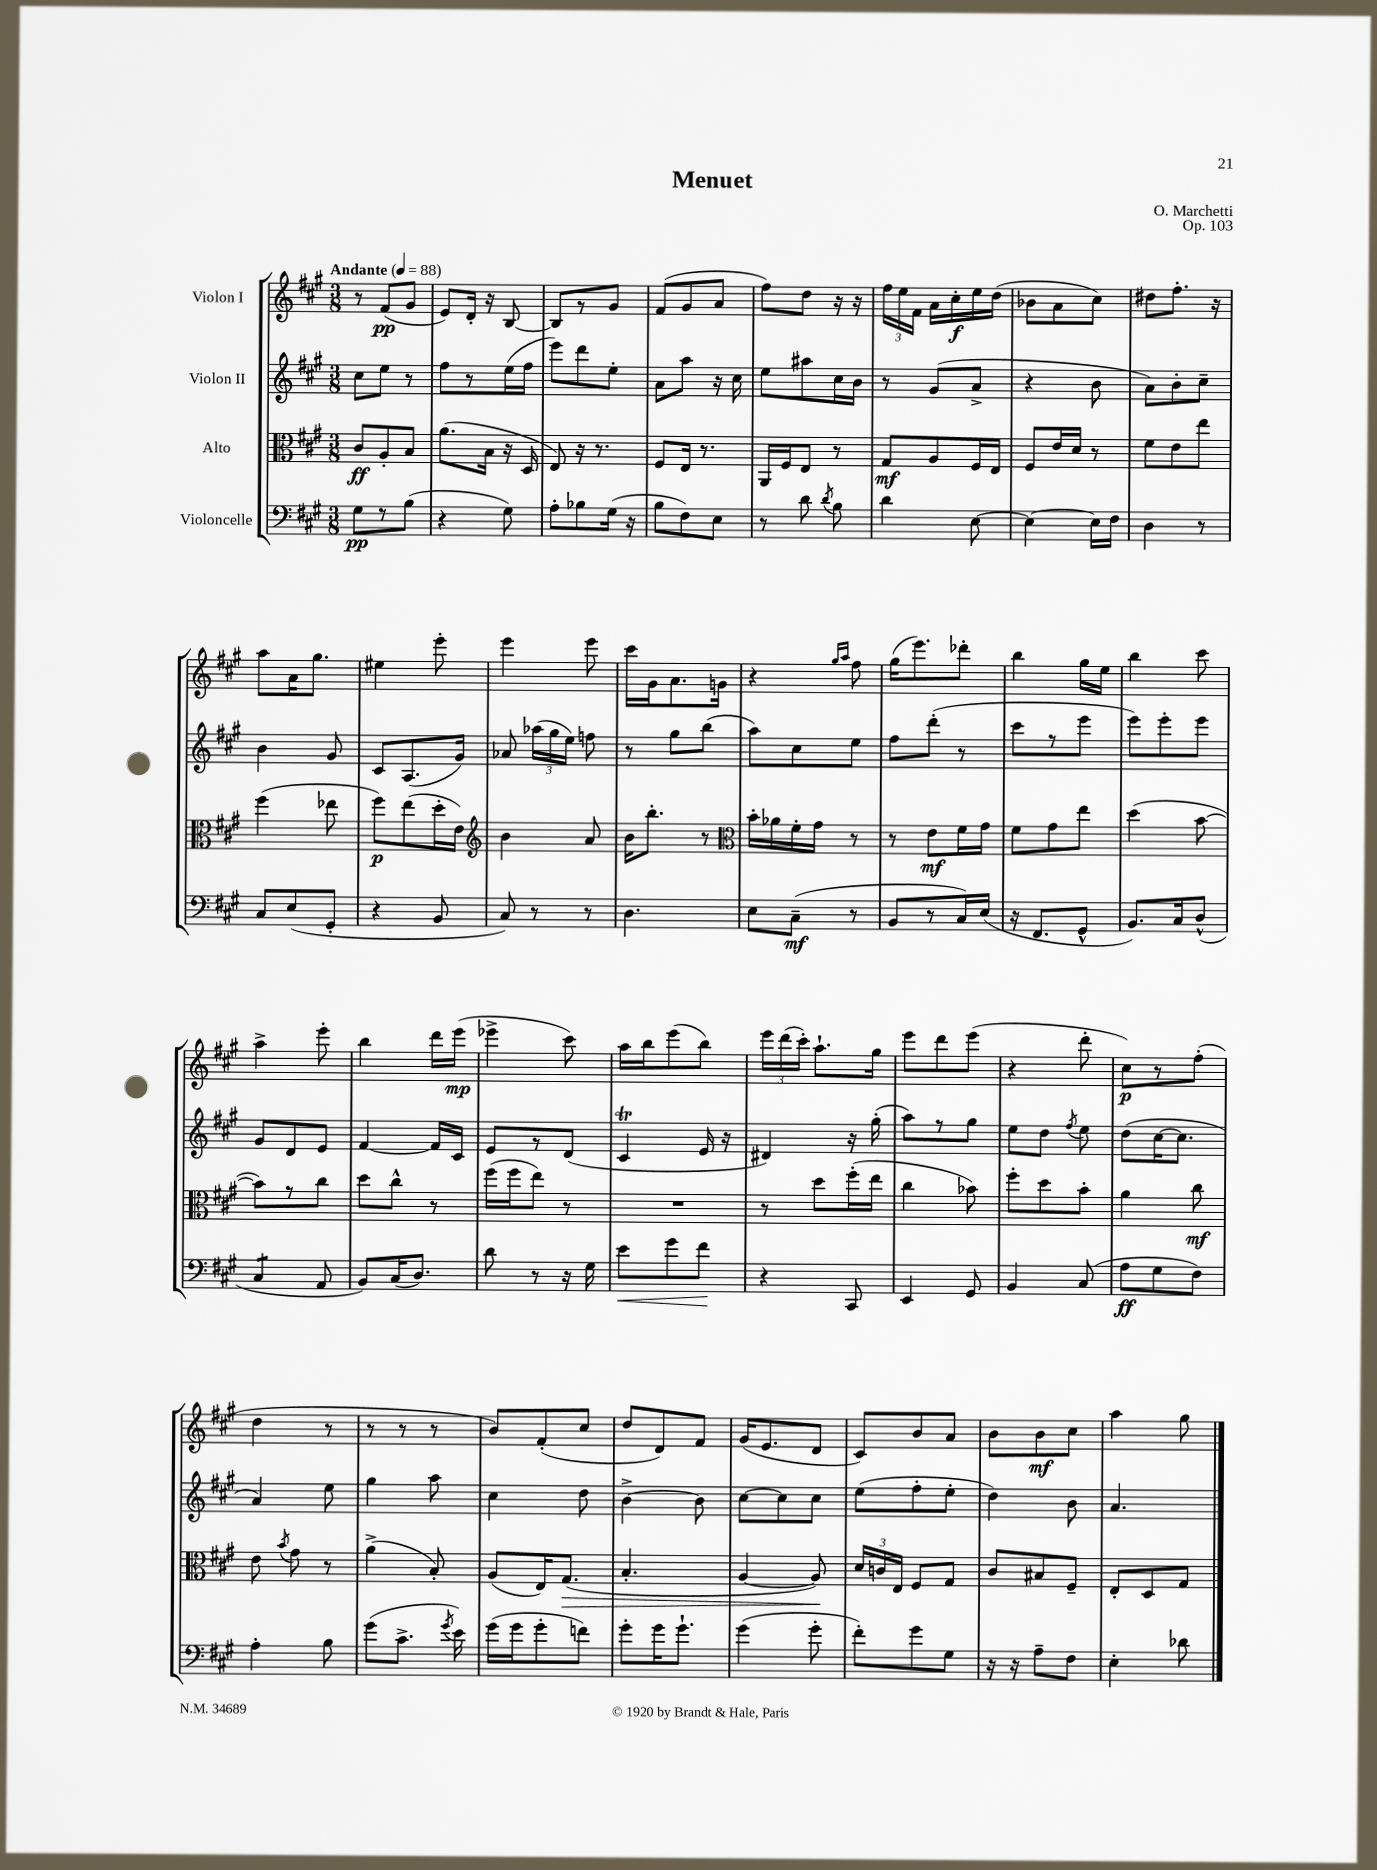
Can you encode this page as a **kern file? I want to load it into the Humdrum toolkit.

**kern	**dynam	**kern	**dynam	**kern	**kern	**dynam
*part4	*part4	*part3	*part3	*part2	*part1	*part1
*staff4	*staff4	*staff3	*staff3	*staff2	*staff1	*staff1
*I"Violoncelle	*	*I"Alto	*	*I"Violon II	*I"Violon I	*
*clefF4	*	*clefC3	*	*clefG2	*clefG2	*
*k[f#c#g#]	*	*k[f#c#g#]	*	*k[f#c#g#]	*k[f#c#g#]	*
*M3/8	*	*M3/8	*	*M3/8	*M3/8	*
*MM88	*	*MM88	*	*MM88	*MM88	*
=1	=1	=1	=1	=1	=1	=1
!	!	!	!	!	!LO:TX:a:B:t=Andante	!
8G#\L	pp	8c#/L	ff	8cc#\L	8r	.
8r	.	8A'/	.	8ee\J	(8f#/L	pp
(8B\J	.	8B/J	.	8r	8g#/J	.
=2	=2	=2	=2	=2	=2	=2
4r	.	(8.a\L	.	8ff#\L	8e/L)	.
.	.	.	.	8r	16d'/Jk	.
.	.	16B\Jk	.	.	16r	.
8G#\)	.	16r	.	(16ee\L	[8B/	.
.	.	16D/	.	16ff#\JJ	.	.
=3	=3	=3	=3	=3	=3	=3
8A'\L	.	8E/)	.	8eee\L)	8B/L]	.
8B-X\	.	16r	.	8ddd\	8r	.
.	.	8.r	.	.	.	.
(16G#\Jk	.	.	.	8ee'\J	8g#/J	.
16r	.	.	.	.	.	.
=4	=4	=4	=4	=4	=4	=4
8B\L	.	8F#/L	.	8a\L	(8f#/L	.
8F#\)	.	16E/Jk	.	8aa\J	8g#/	.
.	.	8.r	.	.	.	.
8E\J	.	.	.	16r	8a/J	.
.	.	.	.	16cc#\	.	.
=5	=5	=5	=5	=5	=5	=5
8r	.	16AA/LL	.	8ee\L	8ff#\L)	.
.	.	16F#/J	.	.	.	.
8d\	.	8E/J	.	8aa#X\	8dd\J	.
8qd/	.	.	.	.	.	.
8B\	.	8r	.	16cc#\L	16r	.
.	.	.	.	16b\JJ	16r	.
=6	=6	=6	=6	=6	=6	=6
4d\	.	8G#/L	mf	8r	24ff#\LL	.
.	.	.	.	.	24ee\	.
.	.	.	.	.	24f#\JJ	.
.	.	8A/	.	(8g#/L	16a\LL	.
.	.	.	.	.	16cc#'\	f
[8E\	.	16F#/L	.	8a^/J	16ee\	.
.	.	16E/JJ	.	.	(16dd\JJ	.
=7	=7	=7	=7	=7	=7	=7
4E\_	.	8F#/L	.	4r	8b-X\L	.
.	.	16e/L	.	.	8a\	.
.	.	16d/JJ	.	.	.	.
16E\LL]	.	8r	.	8b\	8cc#\J)	.
16F#\JJ	.	.	.	.	.	.
=8	=8	=8	=8	=8	=8	=8
4D\	.	8f#\L	.	8a\L)	8dd#X\L	.
.	.	8e\	.	8b'\	8.ff#'\J	.
8r	.	8ee\J	.	8cc#~\J	.	.
.	.	.	.	.	16r	.
!!LO:LB:g=z
=9	=9	=9	=9	=9	=9	=9
8C#/L	.	(4ff#\	.	4b\	8aa\L	.
(8E/	.	.	.	.	16a\K	.
.	.	.	.	.	8.gg#\J	.
8GG#'/J	.	8ee-X\	.	8g#/	.	.
=10	=10	=10	=10	=10	=10	=10
4r	.	8ff#\L)	p	8c#/L	4ee#X\	.
.	.	(8ee\	.	(8.A/	.	.
8BB/	.	16dd'\L	.	.	8eee'\	.
.	.	16e\JJ)	.	16g#/Jk)	.	.
=11	=11	=11	=11	=11	=11	=11
*	*	*clefG2	*	*	*	*
8C#/)	.	4b\	.	8a-X/	4eee\	.
8r	.	.	.	(24aa-X\LL	.	.
.	.	.	.	24gg#\	.	.
.	.	.	.	24ee\JJ)	.	.
8r	.	8a/	.	8ffn\	8eee\	.
=12	=12	=12	=12	=12	=12	=12
4.D\	.	16b\KL	.	8r	16ccc#\LL	.
.	.	8.bb'\J	.	.	16g#\J	.
.	.	.	.	8gg#\L	8.a\	.
.	.	8r	.	(8bb\J	.	.
.	.	.	.	.	16gn\Jk	.
=13	=13	=13	=13	=13	=13	=13
*	*	*clefC3	*	*	*	*
8E\L	.	16b'\LL	.	8aa\L)	4r	.
.	.	16a-X\	.	.	.	.
(8C#~\J	mf	16f#'\	.	8cc#\	.	.
.	.	16g#\JJ	.	.	.	.
.	.	.	.	.	16qqgg#/LL	.
.	.	.	.	.	16qqaa/JJ	.
8r	.	8r	.	8ee\J	8ff#\	.
=14	=14	=14	=14	=14	=14	=14
8BB/L	.	8r	.	8ff#\L	(16gg#\KL	.
.	.	.	.	.	8.eee\)	.
8r	.	8e\L	mf	(8ddd'\J	.	.
16C#/L)	.	16f#\L	.	8r	8ddd-X'\J	.
(16E/JJ	.	16g#\JJ	.	.	.	.
=15	=15	=15	=15	=15	=15	=15
16r	.	8f#\L	.	8ccc#\L	4bb\	.
8.FF#/L	.	.	.	.	.	.
.	.	8g#\	.	8r	.	.
8GG#^^/J	.	8ee\J	.	8eee\J	16gg#\LL	.
.	.	.	.	.	16ee\JJ	.
=16	=16	=16	=16	=16	=16	=16
8.BB/L)	.	(4dd\	.	8eee\L)	4bb\	.
.	.	.	.	8eee'\	.	.
16C#/k	.	.	.	.	.	.
(8D^^/J	.	[8b\	.	8eee\J	8ccc#\	.
!!LO:LB:g=z
=17	=17	=17	=17	=17	=17	=17
*tremolo	*	*	*	*	*	*
8C#/L	.	8b\L])	.	8g#/L	4aa^\	.
8C#/J	.	8r	.	8d/	.	.
*Xtremolo	*	*	*	*	*	*
8AA/	.	8cc#\J	.	8e/J	8eee'\	.
=18	=18	=18	=18	=18	=18	=18
8BB/L)	.	8dd\L	.	[4f#/	4bb\	.
(16C#/K	.	8cc#^^\J	.	.	.	.
8.D/J)	.	.	.	.	.	.
.	.	8r	.	16f#/LL]	16ddd\LL	.
.	.	.	.	16c#/JJ	(16eee\JJ	mp
=19	=19	=19	=19	=19	=19	=19
8d\	.	(16ff#\LL	.	8e/L	4eee-X^\	.
.	.	16ff#\J	.	.	.	.
8r	.	8ee\J)	.	8r	.	.
16r	.	8r	.	(8d/J	8ccc#\)	.
16G#\	.	.	.	.	.	.
=20	=20	=20	=20	=20	=20	=20
!	!LO:HP:b	!	!	!	!	!
8e\L	<	4.r	.	4c#t/	16aa\LL	.
.	.	.	.	.	16bb\J	.
8g#\	.	.	.	.	(8eee\	.
8f#\J	.	.	.	16e/	8bb\J)	.
.	.	.	.	16r	.	.
.	[	.	.	.	.	.
=21	=21	=21	=21	=21	=21	=21
4r	.	8r	.	4d#X/)	24eee\LL	.
.	.	.	.	.	(24ddd\	.
.	.	.	.	.	24ccc#'\JJ)	.
.	.	8dd\L	.	.	8.aa`\L	.
8CC#/	.	(16ff#'\L	.	16r	.	.
.	.	16ee\JJ	.	(16gg#'\	16gg#\Jk	.
=22	=22	=22	=22	=22	=22	=22
4EE/	.	4cc#\	.	8aa\L)	8eee\L	.
.	.	.	.	8r	8ddd\	.
8GG#/	.	8b-X\)	.	8gg#\J	(8eee\J	.
=23	=23	=23	=23	=23	=23	=23
4BB/	.	8ff#'\L	.	8ee\L	4r	.
.	.	8dd\	.	8dd\J	.	.
.	.	.	.	8qff#/	.	.
(8C#/	.	8b'\J	.	8ee\	8ddd'\	.
=24	=24	=24	=24	=24	=24	=24
8A\L	ff	4a\	.	(8dd\L	8cc#\L)	p
8G#\	.	.	.	[16cc#\K	8r	.
.	.	.	.	8.cc#\J]	.	.
8F#\J)	.	8cc#\	mf	.	(8ff#'\J	.
!!LO:LB:g=z
=25	=25	=25	=25	=25	=25	=25
4A'\	.	8e\	.	4a/)	4dd\	.
.	.	8qb/	.	.	.	.
.	.	8g#\	.	.	.	.
8B\	.	8r	.	8ee\	8r	.
=26	=26	=26	=26	=26	=26	=26
(8g#\L	.	(4a^\	.	4gg#\	8r	.
8.c#^\J	.	.	.	.	8r	.
.	.	8B'/)	.	8aa\	8r	.
8qg#/	.	.	.	.	.	.
16e\)	.	.	.	.	.	.
=27	=27	=27	=27	=27	=27	=27
(16g#\LL	.	(8A/L	.	4cc#\	8b/L)	.
16g#\J	.	.	.	.	.	.
8g#'\	.	16E/K)	.	.	(8f#'/	.
!	!	!	!LO:HP:b	!	!	!
.	.	(8.G#/J	>	.	.	.
8fn\J)	.	.	.	8dd\	8cc#/J	.
=28	=28	=28	=28	=28	=28	=28
8g#'\L	.	4.B'/	.	[4b^\	8dd/L	.
16g#\K	.	.	.	.	8d/)	.
8.g#`\J	.	.	.	.	.	.
.	.	.	.	8b\]	8f#/J	.
=29	=29	=29	=29	=29	=29	=29
(4g#\	.	[4A/	.	[8cc#\L	(16g#/KL	.
.	.	.	.	.	8.e/	.
.	.	.	.	8cc#\]	.	.
8g#'\	.	8A/])	.	8cc#\J	8d/J	.
.	.	.	]	.	.	.
=30	=30	=30	=30	=30	=30	=30
8f#'\L)	.	24d/LL	.	(8ee\L	8c#/L)	.
.	.	24cn/	.	.	.	.
.	.	24E/JJ	.	.	.	.
8g#\	.	8F#/L	.	8ff#'\	8b/	.
8G#\J	.	8G#/J	.	8ee'\J	8a/J	.
=31	=31	=31	=31	=31	=31	=31
16r	.	8c#/L	.	4dd\)	8b\L	.
16r	.	.	.	.	.	.
8A~\L	.	8B#X/	.	.	8b\	mf
8F#\J	.	8F#~/J	.	8b\	8cc#\J	.
=32	=32	=32	=32	=32	=32	=32
4E'\	.	8E'/L	.	4.a/	4aa\	.
.	.	8D/	.	.	.	.
8d-X\	.	8G#/J	.	.	8gg#\	.
==	==	==	==	==	==	==
*-	*-	*-	*-	*-	*-	*-
